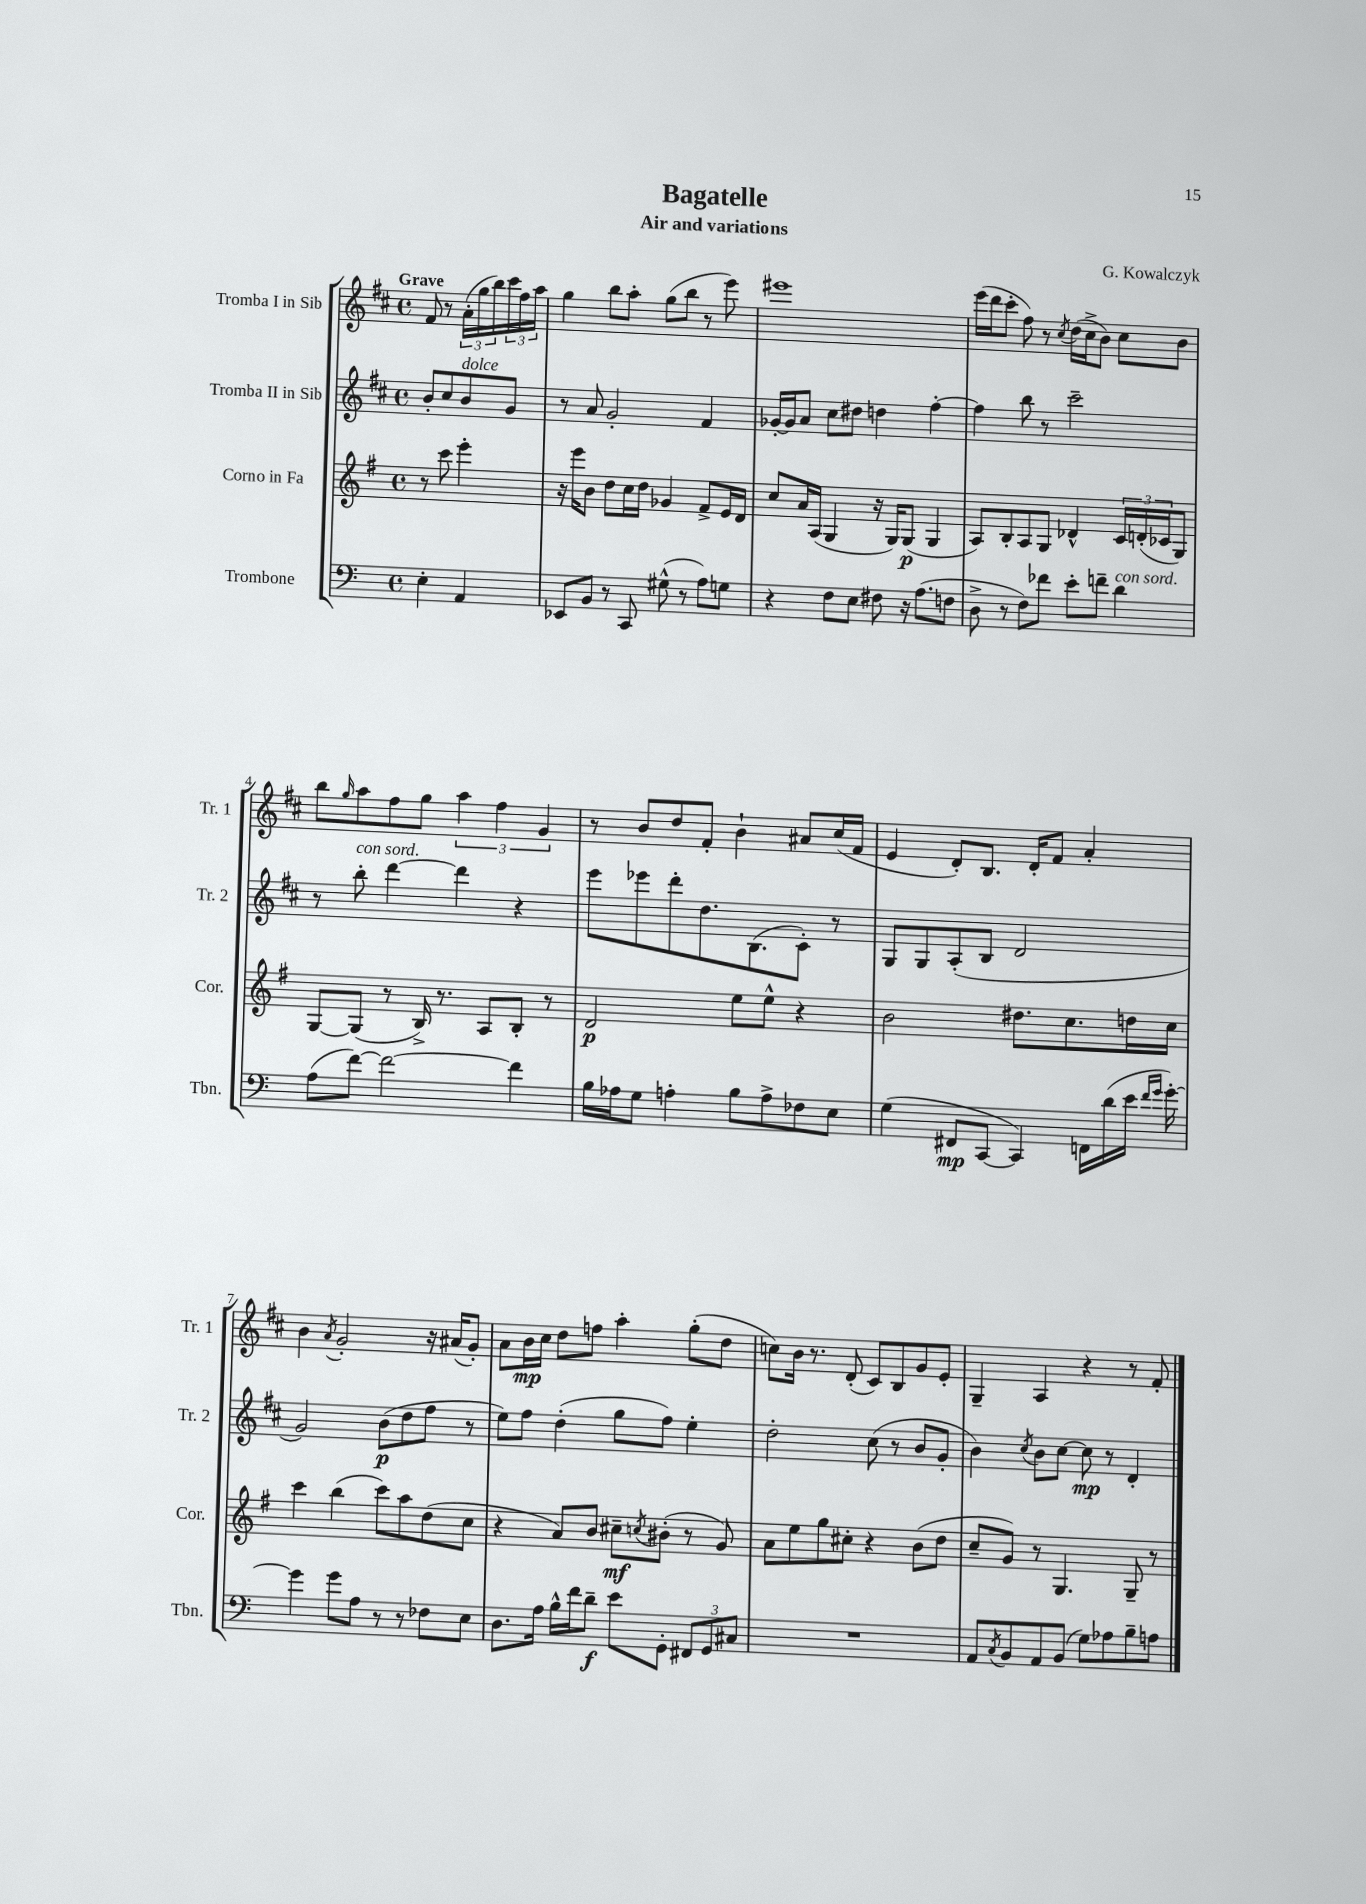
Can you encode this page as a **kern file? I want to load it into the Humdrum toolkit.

**kern	**kern	**kern	**kern
*staff4	*staff3	*staff2	*staff1
*clefF4	*clefG2	*clefG2	*clefG2
*k[]	*k[f#]	*k[f#c#]	*k[f#c#]
*M4/4	*M4/4	*M4/4	*M4/4
*met(c)	*met(c)	*met(c)	*met(c)
4E'	8r	8b'	8f#
.	8ccc	8cc#	8r
4AA	4eee'	8b	(24a'
.	.	.	24gg
.	.	.	24bb)
.	.	8g	24ccc#
.	.	.	24ff#
.	.	.	24aa
=	=	=	=
8EE-	16r	8r	4gg
.	16eee	.	.
8BB	8b	8a	.
8r	8dd	2g'	8bb
8CC	16cc	.	8aa'
.	16dd	.	.
(8G#^^	4g-	.	(8gg
8r	.	.	8bb
8A)	8f#^	4f#	8r
8G	16e	.	8eee)
.	16d	.	.
=	=	=	=
4r	8cc	[16g-'	1eee#
.	.	16g-]	.
.	16a	8a	.
.	(16A	.	.
8F	4G	8cc#	.
8E	.	8dd#	.
8F#	16r	4dd	.
.	16G)	.	.
16r	(8G	.	.
(8.A	.	.	.
.	4G	[4ff#'	.
8F	.	.	.
=	=	=	=
8D^	8A)	4ff#]	(16eee
.	.	.	16ddd
8r	8B'	.	8ccc#'
8F)	8A	8bb	8ff#)
8f-	8G	8r	8r
.	.	.	8qcc#
8e'	4d-^^	2ccc#~	(16dd
.	.	.	16cc#^
8f~	.	.	8b)
4d	24c	.	8cc#
.	(24d'	.	.
.	24c-	.	.
.	8G)	.	8b
=	=	=	=
(8A	[8G	8r	8bb
.	.	.	16qqgg
[8f)	(8G]	8bb'	8aa
2f_	8r	[4ddd	8ff#
.	16B^)	.	8gg
.	8.r	.	.
.	.	4ddd]	6aa
.	8A	.	.
.	.	.	6ff#
4f]	8B'	4r	.
.	.	.	6g
.	8r	.	.
=	=	=	=
16B	2d	8eee	8r
16A-	.	.	.
8G	.	8eee-	8b
4A'	.	8ddd'	8dd
.	.	8.dd	8f#'
8B	8ee	.	4b`
.	.	(8.B	.
8A^	8ee^^	.	.
8F-	4r	8c#')	8a#
8E	.	8r	(16cc#
.	.	.	16f#
=	=	=	=
(4G	2b	8G	4e
.	.	8G	.
8FF#	.	(8A'	8d')
[8CC	.	8B	8.B
4CC])	8.dd#	2d	.
.	.	.	16d'
.	.	.	8f#
.	8.cc	.	.
16FF	.	.	4a'
(16d	.	.	.
16e	16dd	.	.
16qqf	.	.	.
16qqg	.	.	.
[16g')	16cc	.	.
=	=	=	=
4g]	4ccc	2g)	4b
.	.	.	8qa
8g	(4bb	.	2g'
8A	.	.	.
8r	8ccc)	(8b	.
8r	8aa	8dd	.
8F-	(8dd	8ff#	16r
.	.	.	(16a#
8E	8cc	8r	8g')
=	=	=	=
8.D	4r	8ee)	8a
.	.	8ff#	16b
16A	.	.	16cc#
16B^^	8a)	(4dd'	8dd
16f	.	.	.
8d~	8b	.	8ff
8e	8cc#~	8gg	4aa'
.	8qcc	.	.
8GG'	(8b#'	8ff#)	.
12FF#	8r	4ee'	(8gg'
12GG	.	.	.
.	8g)	.	8dd
12C#	.	.	.
=	=	=	=
1r	8a	2dd'	8cc)
.	8ee	.	16b
.	.	.	8.r
.	8gg	.	.
.	8cc#'	.	(8d'
.	4r	(8cc#	8c#)
.	.	8r	8B
.	(8b	8b	8g
.	8dd	8g'	8e'
=	=	=	=
8AA	8cc~	4b)	4G~
8qC	.	.	.
8BB	8g)	.	.
.	.	8qcc#	.
8AA	8r	8b	4A
(8BB	4.G	[8cc#	.
8G)	.	8cc#]	4r
8A-	.	8r	.
8B~	8G~	4d'	8r
8A	8r	.	8f#'
==	==	==	==
*-	*-	*-	*-
